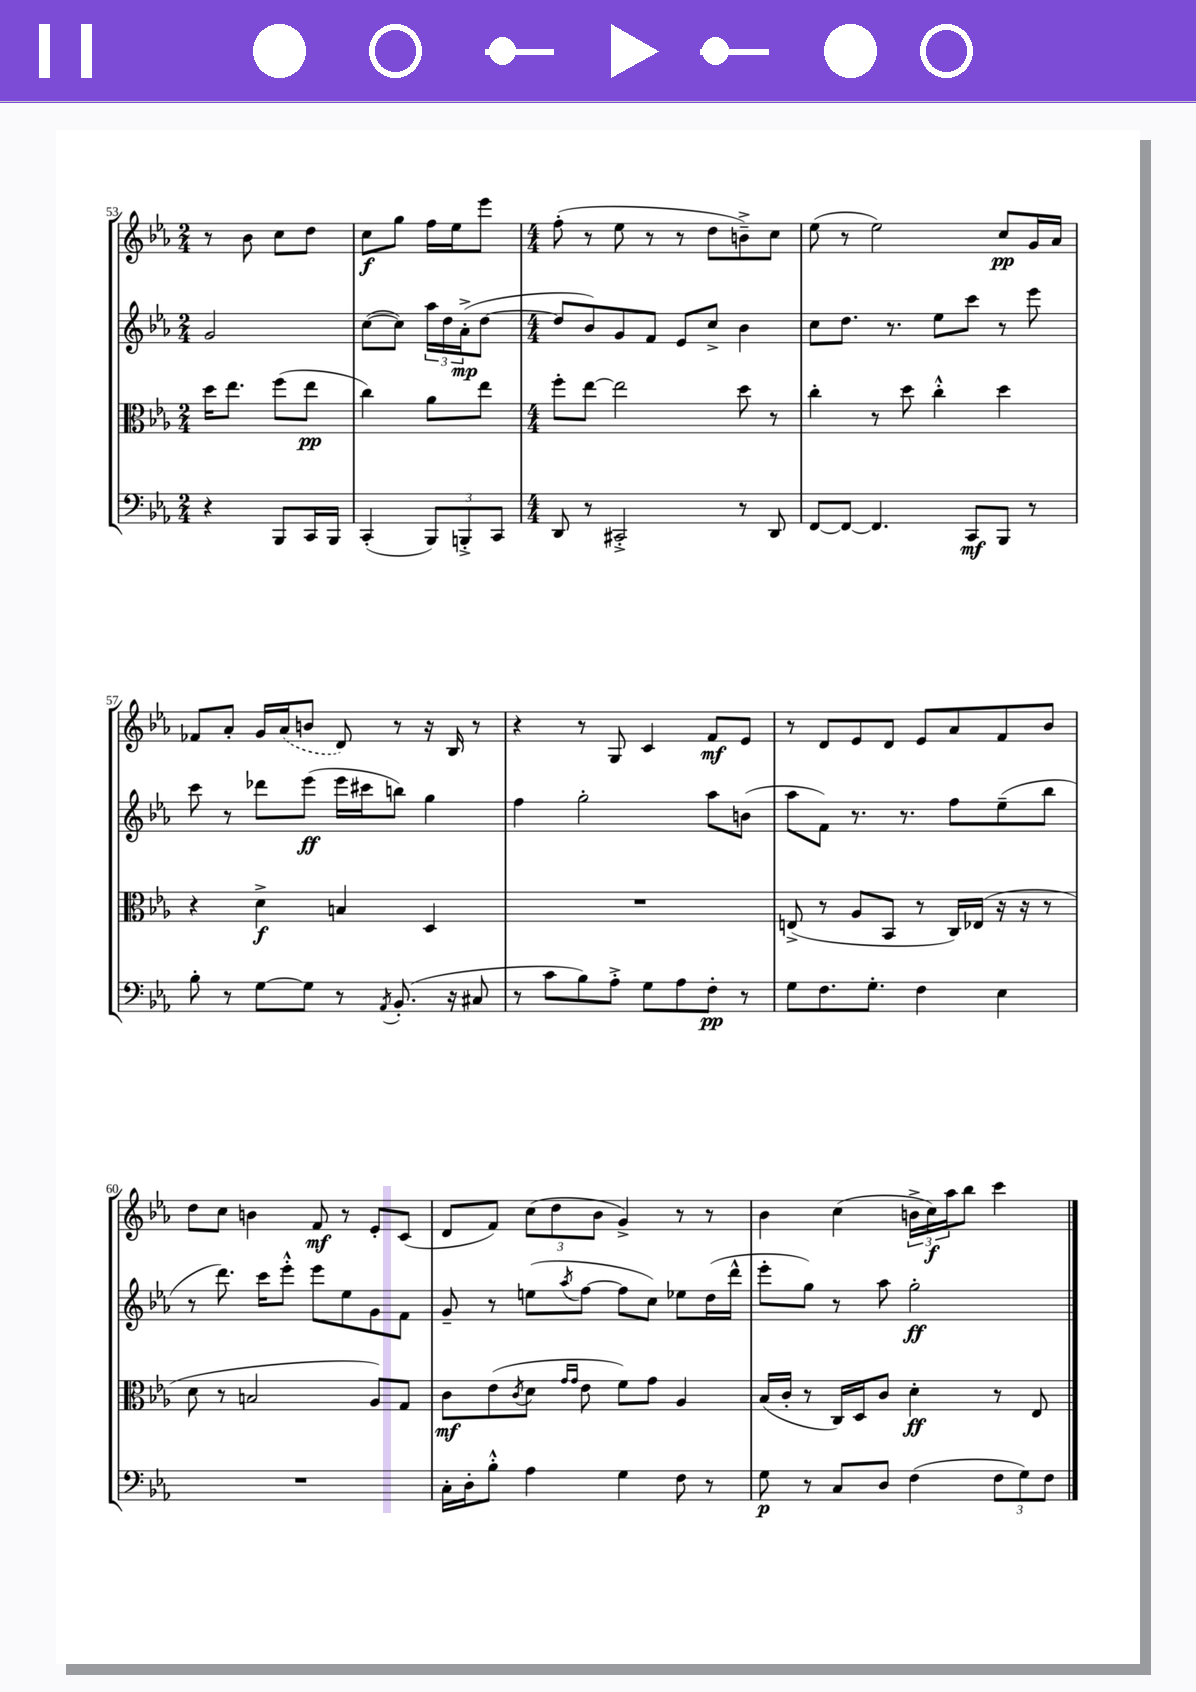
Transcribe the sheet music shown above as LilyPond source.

<<
\new StaffGroup <<
\new Staff = "s0" {
    \clef treble \key ees \major \numericTimeSignature \time 2/4
    r8 bes'8 c''8 d''8 |
    c''8\f g''8 f''16 ees''16 ees'''8 |
    \numericTimeSignature \time 4/4 f''8-.( r8 ees''8 r8 r8 d''8 b'8--->) c''8 |
    ees''8( r8 ees''2) c''8\pp g'16 aes'16 |
    fes'8 aes'8-. g'16 \once \slurDashed aes'16( b'8 d'8) r8 r16 bes16 r8 |
    r4 r8 g8 c'4 f'8\mf ees'8 |
    r8 d'8 ees'8 d'8 ees'8 aes'8 f'8 bes'8 |
    d''8 c''8 b'4 f'8\mf r8 ees'8-. c'8( |
    d'8 f'8) \tuplet 3/2 { c''8( d''8 bes'8 } g'4->) r8 r8 |
    bes'4 c''4( \tuplet 3/2 { b'16-> c''16\f) aes''16 } bes''8 c'''4 \bar "|." |
}
\new Staff = "s1" {
    \clef treble \key ees \major \numericTimeSignature \time 2/4
    g'2 |
    c''8~( c''8) \tuplet 3/2 { aes''16 d''16 aes'16-.->\mp( } d''8~ |
    \numericTimeSignature \time 4/4 d''8 bes'8) g'8 f'8 ees'8 c''8-> bes'4 |
    c''8 d''8. r8. ees''8 c'''8 r8 ees'''8 |
    c'''8 r8 des'''8 ees'''8\ff( ees'''16 cis'''16 b''8) g''4 |
    f''4 g''2-. aes''8 b'8( |
    aes''8 f'8) r8. r8. f''8 ees''8--( bes''8 |
    r8 d'''8.) c'''16 ees'''8-.-^ ees'''8 ees''8 g'8 f'8 |
    g'8-- r8 e''8( \acciaccatura { aes''8 } f''8~ f''8 c''8) ees''8 d''16( d'''16-^ |
    ees'''8-. g''8) r8 aes''8 g''2-.\ff \bar "|." |
}
\new Staff = "s2" {
    \clef alto \key ees \major \numericTimeSignature \time 2/4
    d''16 ees''8. f''8( ees''8\pp |
    c''4) aes'8 ees''8 |
    \numericTimeSignature \time 4/4 f''8-. ees''8~ ees''2 d''8 r8 |
    c''4-. r8 d''8 c''4-.-^ d''4 |
    r4 d'4->\f b4 d4 |
    R1 |
    e8->( r8 aes8 bes,8 r8 c16) ees16( r16 r16 r8 |
    d'8 r8 b2 aes8) g8 |
    c'8\mf ees'8( \acciaccatura { c'8 } d'8 \grace { g'16 g'16 } ees'8 f'8) g'8 aes4 |
    bes16( c'16-. r8 c16) d16 c'8 d'4-.\ff r8 ees8 \bar "|." |
}
\new Staff = "s3" {
    \clef bass \key ees \major \numericTimeSignature \time 2/4
    r4 bes,,8 c,16 bes,,16 |
    c,4-.( \tuplet 3/2 { bes,,8) b,,8-.-> c,8 } |
    \numericTimeSignature \time 4/4 d,8 r8 cis,2-.-> r8 d,8 |
    f,8~ f,8~ f,4. c,8\mf bes,,8 r8 |
    bes8-. r8 g8~ g8 r8 \acciaccatura { aes,8 } bes,8.-.( r16 cis8 |
    r8 c'8 bes8) aes8-.-> g8 aes8 f8-.\pp r8 |
    g8 f8. g8.-. f4 ees4 |
    R1 |
    c16-. d16-. bes8-.-^ aes4 g4 f8 r8 |
    g8\p r8 c8 d8 f4( \tuplet 3/2 { f8 g8) f8 } \bar "|." |
}
>>
>>
\layout { \context { \Score currentBarNumber = #53 } }
